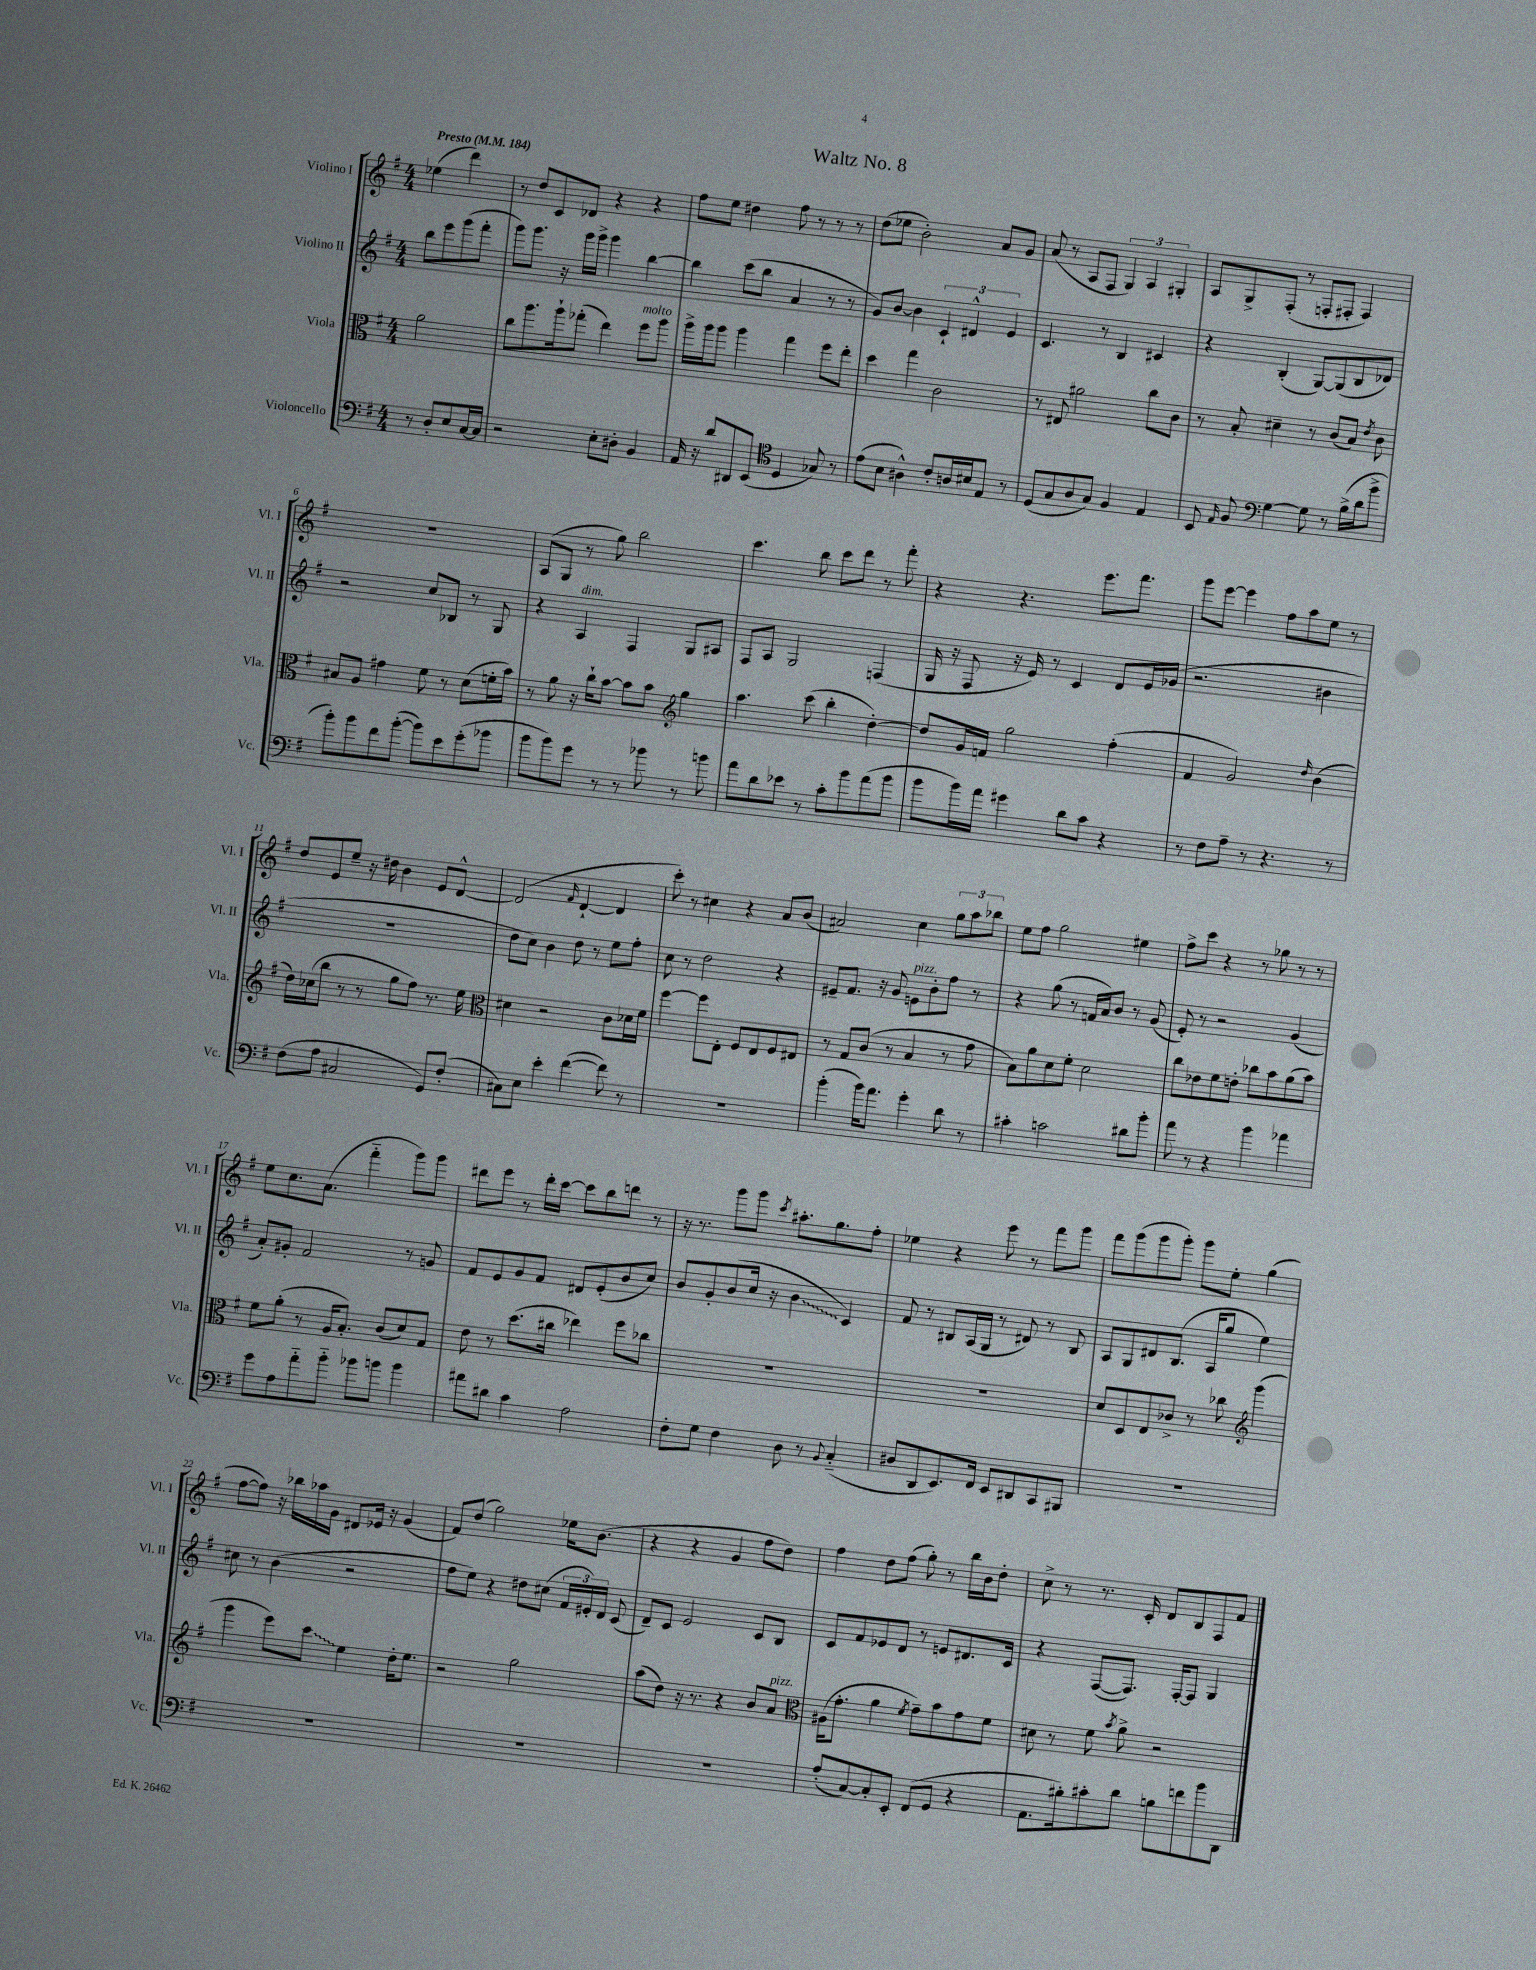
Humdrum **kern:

**kern	**kern	**kern	**kern
*staff4	*staff3	*staff2	*staff1
*clefF4	*clefC3	*clefG2	*clefG2
*k[f#]	*k[f#]	*k[f#]	*k[f#]
*M4/4	*M4/4	*M4/4	*M4/4
*MM184	*MM184	*MM184	*MM184
8r	2a\	8bb\L	(4ee-\
8D'/L	.	8eee\	.
8E/	.	(8ggg\	4ddd\)
[16C/L	.	8fff#'\J	.
16C/]JJ	.	.	.
=	=	=	=
2r	8cc\L	8ggg\L)	8r
.	8.aa\	8.ggg\J	8dd/L
.	.	.	8c/
.	16aa`\k	16r	.
.	(8gg-'\J	16ggg\LL	8d-/J
.	.	16ggg^\JJ	.
8E'\L	4ee\)	4ggg\	4r
8D#'\J	.	.	.
4BB/	8ff#\L	[4bb\	4r
.	8aa\J	.	.
=	=	=	=
16AA/	16aa^\LL	4bb\]	8ff#\L
16r	16aa\J	.	.
8d/L	8aa\J	.	8ee\J
8DD#/	4aa\	(8ccc\L	4dd#\
(8EE/J	.	8bb\J	.
*clefC4	*	*	*
4D/	4gg\	4a/	8ff#\
.	.	.	8r
8G-/)	8ff#\L	8r	8r
8r	8ee'\J	8r	8r
=	=	=	=
(8e\L	4dd\	8g/L)	(8dd\L
8B\J	.	[8b/J	8ee-\J
4A#^^\)	4gg\	4b\]	2b'\)
8c'/L	2c\	6c`/	.
16A/L	.	.	.
.	.	6d#^^/	.
16B#/J	.	.	.
8E/J	.	.	8a/L
.	.	6e/	.
8r	.	.	8g/J
=	=	=	=
(8D/L	8r	4.c/	(8a/
8G/	8E#/	.	8r
8A/	2a#\	.	8A/L
8G/J)	.	8r	8F#/J
4F#/	.	4B/	6G/)
.	.	.	6A/
4E/	8cc\L	4c#/	.
.	.	.	6G#'/
.	8c\J	.	.
=	=	=	=
8BB/	8r	4r	8A/L
16qqE/	.	.	.
8F#/	8B'/	.	8G^/
*clefF4	*	*	*
[4G\	4d#~\	(4B'/	(8F#'/J
.	.	.	8r
8G\]	8r	[8G/L)	8F'/L
8r	(8c/L	(8G/]	8F#'/J
(16B^\LL	8B/J)	8B/	4F#/)
16d\J	.	.	.
.	8qe/	.	.
8b^\J	8c\	8d-/J)	.
=	=	=	=
8b'\L)	8B#/L	2r	1r
8b\	8A/J	.	.
8f#\	4g#\	.	.
([8b'\J	.	.	.
8b\]L)	8f#\	8cc/L	.
8e\	8r	8B-/J	.
(8g'\	(8d\L	8r	.
8b-\J	16f'\L	8G/	.
.	16b\JJ)	.	.
=	=	=	=
8b\L	8r	4r	(8A/L
8b\)	8a\	.	8G/J
8g\J	16r	4A/	8r
.	16cc`\LK	.	.
8r	[8b\J	.	8gg\)
8r	8b\]L	4F#/	2bb\
8b-\	8b\J	.	.
*	*clefG2	*	*
8r	4gg\	8G/L	.
8b\	.	8A#/J	.
=	=	=	=
8a\L	4.aa\	8F#/L	4.ccc\
8d\	.	8A/J	.
8e-\J	.	2G/	.
8r	(8ccc\	.	8bb\
8c'\L	4bb'\	.	8ccc\L
8b\	.	.	8ddd\J
(8a\	[4dd'\)	(4F/	8r
8b\J	.	.	8fff#'\
=	=	=	=
8b\L	8dd/]L	16G/	4r
.	.	16r	.
16b\L)	16g/L	8F#/	.
16a\JJ	16f/JJ	.	.
4g#\	2gg\	16r	4.r
.	.	16e/)	.
.	.	8r	.
8d\L	.	4c/	.
8c\J	.	.	8.eee\L
4r	(4ff#'\	8d/L	.
.	.	.	8.fff#\J
.	.	16e/L	.
.	.	(16g-/JJ	.
=	=	=	=
8r	4f#/	2.r	8ggg\L
8F#\L	.	.	[8eee\J
8A~\J	2g/)	.	4eee\]
8r	.	.	.
4.r	.	.	8ff#\L
.	.	.	8aa\
.	16qqdd/	.	.
.	(4b\	4b#\	8ee\J
8r	.	.	8r
=	=	=	=
(8F#\L	16dd\LL)	1r	8dd/L
.	(16cc-\J	.	.
8A\J	8bb\J	.	8e/
2C#/	8r	.	8ee~/J
.	8r	.	16r
.	.	.	16dd#\
.	8gg\L	.	4b\
.	8ff#\J)	.	.
8GG/L)	8.r	.	8e/L
(8F#'/J	.	.	[8d^^/J
.	16ee\	.	.
=	=	=	=
*	*clefC3	*	*
8C#\L)	4d#\	8dd\L	(2d/]
8E\J	.	8cc\J)	.
4e'\	2r	4b\	.
.	.	.	16qqf#/
([4f#\	.	8dd\	[4d`/
.	.	8r	.
8f#\])	8c\L	8ee\L	4d/]
8r	16d-\L	8ff#'\J	.
.	16f#\JJ	.	.
=	=	=	=
1r	[4ff#\	8cc\	8ccc'\)
.	.	8r	8r
.	8ff#\]L	2dd\	4cc#\
.	8E'\J	.	.
.	8F#/L	.	4r
.	8E/	.	.
.	8F#/	4r	8a/L
.	8E#/J	.	(8b/J
=	=	=	=
(4b'\	8r	8e#~/L	2a#/)
.	8G/L	8.f#/J	.
16b\LK)	(8c/J	.	.
8.a\J	.	16r	.
.	8r	8g/	.
4g'\	4B/	8e\L	4cc\
.	.	8b'\	.
8d\	8r	8ff#\J	12gg\L
.	.	.	12aa\
8r	8g\	8r	.
.	.	.	12bb-\J
=	=	=	=
4c#'\	8B\L)	4r	8ee\L
.	8a\	.	8ff#\J
2c\	8d\	(8gg\	2gg\
.	8f#'\J	8r	.
.	2d\	16f/LL	.
.	.	16a/J)	.
.	.	8b/J	.
8d#\L	.	8r	4ee#\
8b'\J	.	(8g/	.
=	=	=	=
8a\	8cc\L	8e'/)	8ff#^\L
8r	8e-\	8r	8ccc\J
4r	8f#\	2r	4r
.	8e'\J	.	.
4b\	8cc-\L	.	8r
.	8b\	.	8gg-\
4a-\	(8a\	(4g/	8r
.	8b\J)	.	8r
=	=	=	=
8g\L	8f#\L	8a'/L)	8ee\L
8A\	(8a'\J	8g#'/J	8.cc\
8a'~\	8r	2f#/	.
.	.	.	(8.a\J
8b'~\J	16A/LK	.	.
.	8.B'/J)	.	.
8b-\L	.	.	4fff#'~\
8b\J	(8c/L	.	.
4b\	8d/)	8r	8ggg\L)
.	8G/J	8g/	8ggg\J
=	=	=	=
8a#\L	8e\	8f#/L	8ddd#\L
8d#\J	8r	8e/	8eee\J
4c\	(8.dd\L	8g/	8r
.	.	8f#/J	16ddd#'\LL
.	16cc#\Jk	.	[16ccc\JJ
2A\	4ee-\)	8d#/L	8ccc\]L
.	.	(8e'/	8bb\
.	8ff#\L	8b/	8ddd\J
.	8cc-\J	8cc/J)	8r
=	=	=	=
8F#'\L	1r	8b/L	16r
.	.	.	8.r
8G\J	.	8g'/	.
4F#\	.	(8b/	8ggg\L
.	.	16cc/Jk	8ggg\J
.	.	16r	.
.	.	.	8qccc/
8D\	.	4b\	8.aa#'\L
8r	.	.	.
.	.	.	8.gg\
8qqBB/	.	.	.
(4C'~/	.	4c/)	.
.	.	.	8ff#'\J
=	=	=	=
8D#/L	1r	8f#/	4ee-\
8DD/	.	8r	.
8.EE/)	.	8B#/L	4r
.	.	(16A/L	.
16FF#/Jk	.	16G/JJ	.
8EE/L	.	8r	8eee\
8DD#/	.	8d#/)	8r
8CC/	.	8r	8fff#\L
8BBB#/J	.	8B#/	8ggg\J
=	=	=	=
1r	8d/L	8A/L	8fff#\L
.	8D/	8G/	(8ggg\
.	8E/	8d#/	8ggg\
.	8c-^/J	(8.B/J	8ggg'\J)
.	8r	.	8ggg\L
.	.	16A/LK	.
.	8cc-\	8gg/J	8ee'\J
*	*clefG2	*	*
.	(4ggg\	4ee\)	(4gg\
=	=	=	=
1r	4ggg\	8cc#\	[8ff#\L
.	.	8r	8ff#\]J)
.	8eee\L)	(4b\	16r
.	.	.	16bb-\LL
.	8ccc\J	.	16aa-\
.	.	.	16g\JJ
.	4ee\	2r	8d#/L
.	.	.	16e-/Jk
.	.	.	16r
.	16dd'\LK	.	(4g/
.	8.ee\J	.	.
=	=	=	=
1r	2r	8ff#\L	8f#/L)
.	.	8ee\J)	(8dd/J
.	.	4r	2gg\)
.	2gg\	8dd#\L	.
.	.	(8cc#\J	.
.	.	24f#/LL	16ee-\LK
.	.	24e#'/)	.
.	.	.	(8.b\J
.	.	24d/JJ	.
.	.	(8c/	.
=	=	=	=
1r	(8aa\L	8d~/L)	4r
.	8dd\J)	8c/J	.
.	16r	2e/	4r
.	8.r	.	.
.	4r	.	4g/
.	8b/L	8c/L	8ff#\L
.	8a/J	8B/J	8dd\J)
=	=	=	=
*	*clefC3	*	*
(8A'/L	(16A#\LK	8c/L	4ff#\
.	8.g'\J	.	.
[8C/)	.	8f#/	.
8C'/]	4a\	8e-/	8dd\L
8EE'/J	.	8d/J	(8ff#\J
.	8qf#/	.	.
(8FF#/L	8g~\L)	8r	8gg'\)
8GG/J	8b\	8e/L	8r
4r	8g\	8.d#/	16bb\LL
.	.	.	16b\J
.	8f#\J	.	8dd'\J
.	.	16c/Jk	.
=	=	=	=
8.AA\L	8d#\	4r	8cc^\
.	8r	.	8r
16B#'\k)	.	.	.
8c#'\	8f#\	([8F#/L	8.r
.	8qb/	.	.
8d\J	8a^\	8.F#/]J)	.
.	.	.	16c'/
8B\L	2r	.	8d/L
.	.	[16F#'/LK	.
8f\	.	8F#/]J	8B/
8b\	.	4G/	8F#/
8DD\J	.	.	8f#/J
==	==	==	==
*-	*-	*-	*-
